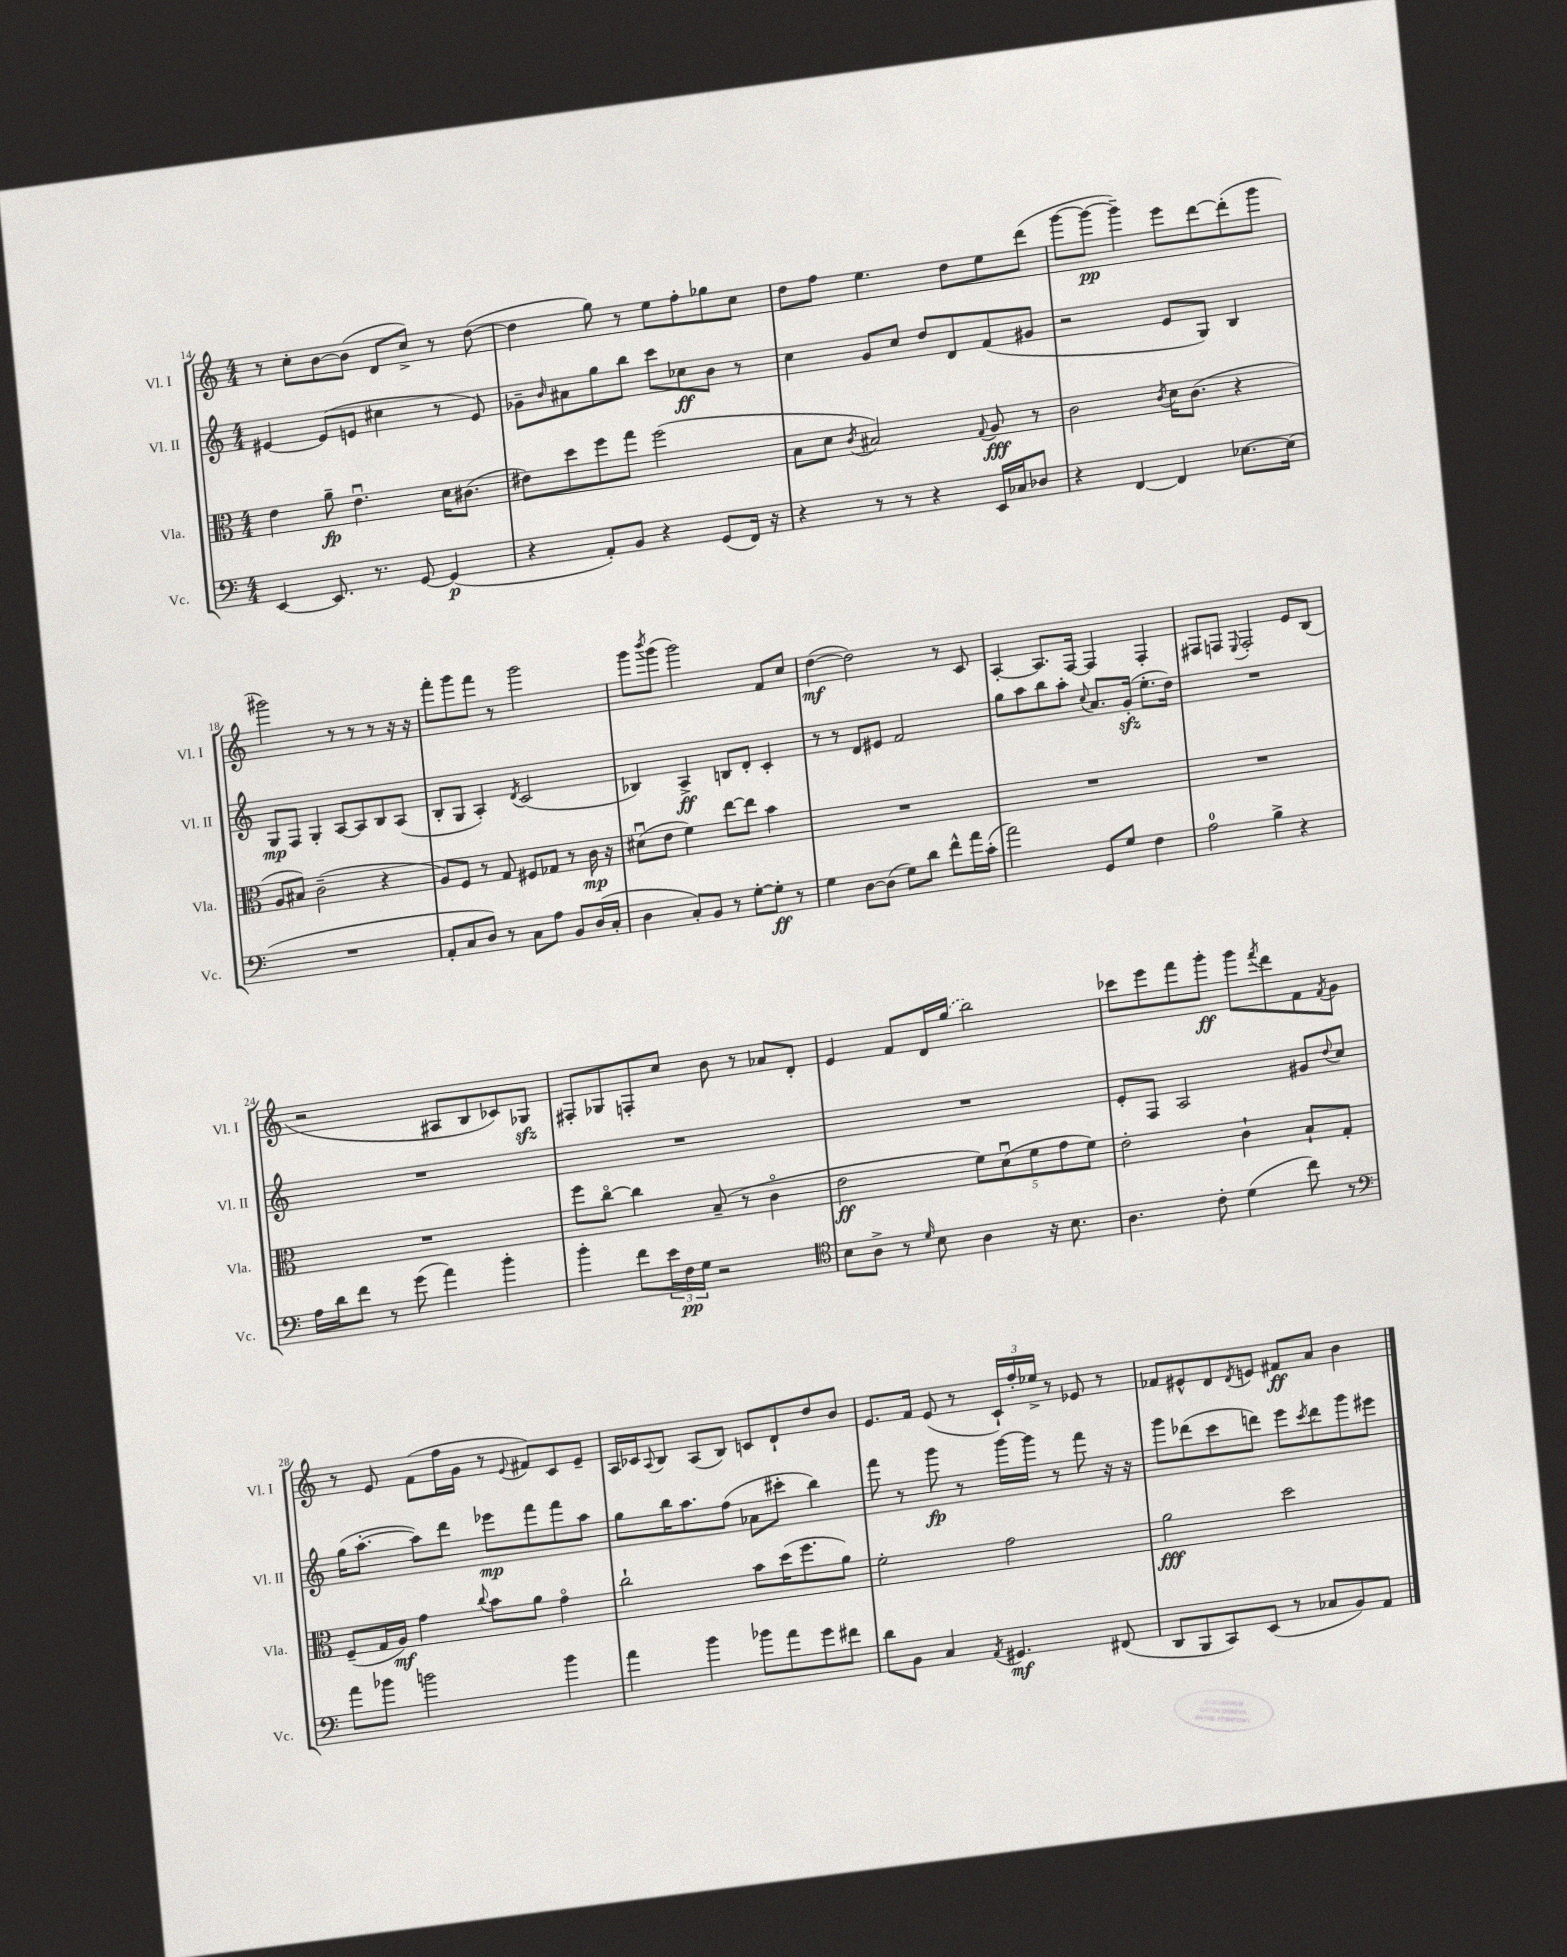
<<
\new StaffGroup <<
\new Staff = "s0" \with { instrumentName = "Vl. I" shortInstrumentName = "Vl. I" } {
    \clef treble \key c \major \numericTimeSignature \time 4/4
    r8 c''8-. b'8~ b'8( d'8 c''8->) r8 d''8~( |
    d''4 g''8) r8 e''8 f''8-. ges''8 c''8 |
    d''8 f''8 e''4. d''8 e''8 d'''8( |
    g'''8~ g'''8~\pp g'''4--) e'''8 d'''8~ d'''8-.( g'''8 |
    gis'''2) r8 r8 r8 r16 r16 |
    f'''8-. g'''8 f'''8 r8 g'''2 |
    g'''8 \acciaccatura { b'''8 } g'''8( g'''2) f'8 c''8 |
    d''4~\mf( d''2) r8 c'8 |
    a4~-. a8. f16~ f4 f4-. |
    fis8 f8 \appoggiatura { e8 } f2-. e'8 b8( |
    r2 ais8 b8 ces'8) ges8\sfz |
    fis8-. ges8 f8-. c''8 b'8 r8 aes'8 d'8-. |
    e'4 f'8 d'16 \once \slurDashed g''16( b''2) |
    ces'''8 e'''8 f'''8 g'''8-.\ff g'''8 \acciaccatura { f'''8 } d'''8 f'8 \acciaccatura { f'8 } g'8 |
    r8 e'8 f'8( f''16 g'16 r8 \appoggiatura { e'8 } fis'8) c'8 e'8-- |
    a16 ces'16 \appoggiatura { a8 } b8 a8( b8) c'8 d'8-! d''8 b'8 |
    e'8. f'16 e'8( r8 \tuplet 3/2 { c'16-!) f''16-. ees''16-> } r8 ees'8 r8 |
    fes'8 eis'8-^ d'8 \acciaccatura { d'8 } e'8 fis'8\ff a'8 b'4 \bar "|." |
}
\new Staff = "s1" \with { instrumentName = "Vl. II" shortInstrumentName = "Vl. II" } {
    \clef treble \key c \major \numericTimeSignature \time 4/4
    eis'4~ eis'8( e'8 cis''4 r8 e'8) |
    ges'8-- \grace { b'16 } ais'8 g''8 b''8 c'''8 ces''8\ff b'8 r8 |
    c''4 g'8 c''8 d''8 d'8 f'8( gis'8 |
    r2 e'8 g8) b4 |
    g8\mp f8 g4-. a8~ a8 b8 a8( |
    b8-. g8 a4-.) \acciaccatura { d'8 } c'2( |
    bes4) a4->\ff b8 d'8-. c'4-. |
    r8 r8 d'8 eis'8 f'2 |
    g''8 a''8 b''8 a''8-. \appoggiatura { c''8 } a'8. g'16-.\sfz( e''8.-. d''16) |
    R1 |
    R1 |
    R1 |
    R1 |
    e'8-. f8 a2 gis'8 \appoggiatura { d''8 } c''8 |
    g''16( a''8.~-. a''8) d'''8 ees'''8\mp f'''8 f'''8 a''8 |
    g''8 b''16 a''8. f''8( aes'8 cis'''8-. b''4) |
    f'''8 r8 g'''8\fp r8 g'''16~ g'''16 r8 f'''8 r16 r16 |
    g'''8 des'''8( c'''8 d'''8) e'''8 \acciaccatura { c'''8 } d'''8 g'''8 eis'''8 \bar "|." |
}
\new Staff = "s2" \with { instrumentName = "Vla." shortInstrumentName = "Vla." } {
    \clef alto \key c \major \numericTimeSignature \time 4/4
    e'4 a'8--\fp e'4.\downbow d'16 cis'8.( |
    eis'8) d''8 f''8 g''8 f''2( |
    b8 d'8 \acciaccatura { c'8 } bis2) \appoggiatura { g8 } a8\fff r8 |
    c'2 \acciaccatura { c'8 } d'16 c'8.( r4 |
    a8 bis8) c'2--( r4 |
    a8) f8 r8 g8 fis8 ges8 r8 c'16\mp r16 |
    dis'8\downbow( e'8 f'4) e''8~ e''8 b'4 |
    R1 |
    R1 |
    R1 |
    R1 |
    f''8 c''8~\flageolet c''4 b8--( r8 c'4\flageolet |
    e'2\ff \tuplet 5/4 { f'8) d'8\downbow( f'8 g'8 f'8) } |
    e'2-. c'4-! b8-! g8-. |
    f8--( g16 a16\mf) g'4 \appoggiatura { c''8 } b'8 a'8 g'4\flageolet |
    c''2-! b'8 d''16( f''8. a'8) |
    f'2-. g'2 |
    a'2\fff d''2 \bar "|." |
}
\new Staff = "s3" \with { instrumentName = "Vc." shortInstrumentName = "Vc." } {
    \clef bass \key c \major \numericTimeSignature \time 4/4
    e,4~ e,8. r8. g,8~ g,4\p( |
    r4 a,8-.) b,8 r4 g,8( f,16) r16 |
    r4 r8 r8 r4 e,16 ces16 des8 |
    r4 f,4~ f,4 ees8.~ ees16( |
    R1 |
    a,8-. c8 d8) r8 c8 a8 b,8 d16( c16-. |
    d4 c8-.) b,8 r8 g8~-. g8-.\ff r8 |
    g4 d8~ d8( g8) d'8 f'8-^ a'16 c'16-.( |
    a'2) g,8 g8 f4 |
    a2-0 b4-> r4 |
    a16 d'16 f'8 r8 g'8( a'4) b'4-. |
    b'4-. f'8 \tuplet 3/2 { e'16 f16\pp g16 } r2 |
    \clef tenor b8 a8-> r8 \grace { d'16 } b8 a4 r16 b8. |
    a4. c'8-. d'4( c''8) r8 |
    \clef bass a'8 bes'8 b'2 b'4 |
    a'4 b'4 bes'8 a'8 g'8 fis'8 |
    d'8 b,8 c4 \acciaccatura { a,8 } gis,4.\mf fis,8( |
    d,8 b,,8 c,8) e,8( r8 ces8 b,8) a,8 \bar "|." |
}
>>
>>
\layout { \context { \Score currentBarNumber = #14 } }
